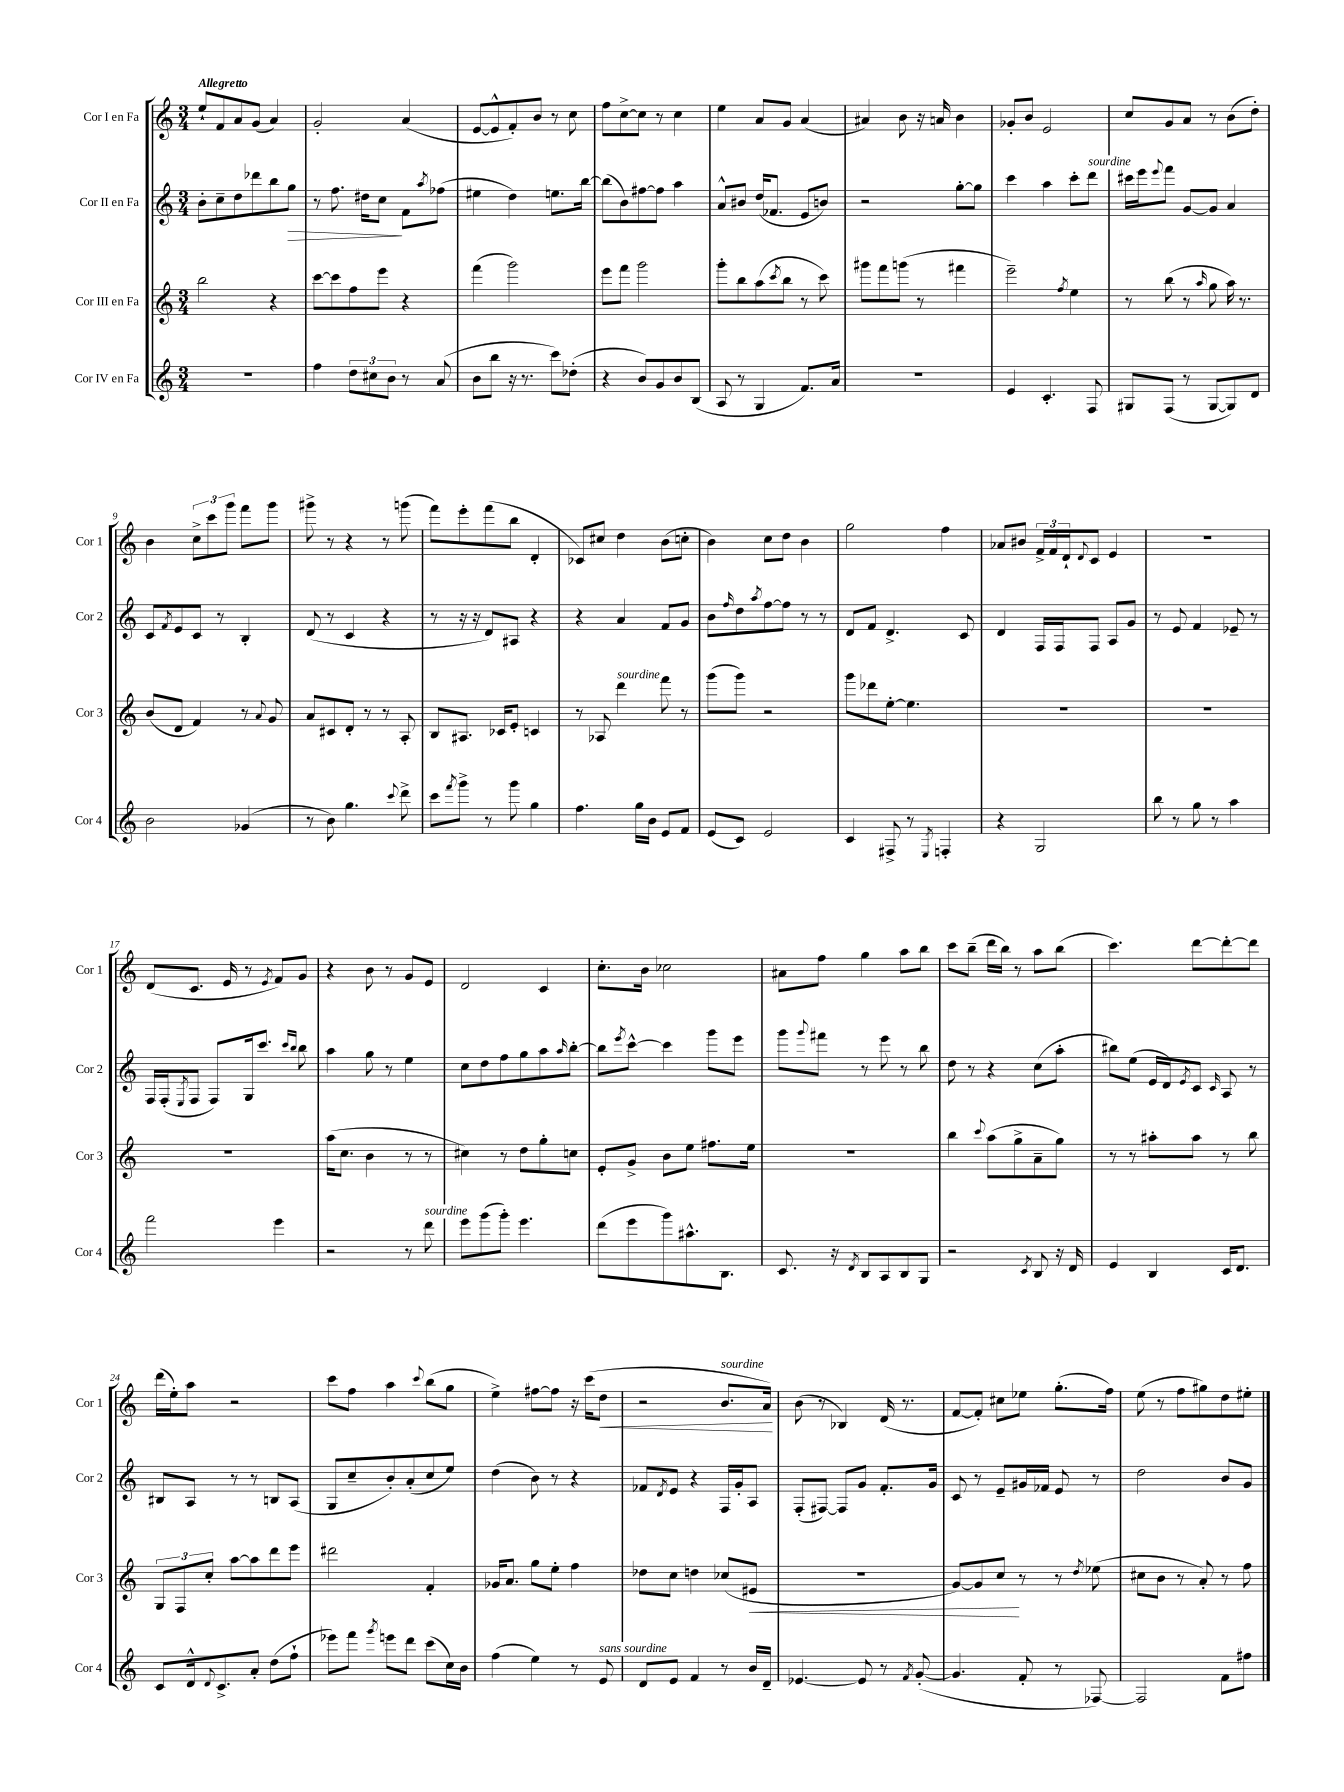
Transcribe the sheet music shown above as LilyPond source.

<<
\new StaffGroup <<
\new Staff = "s0" \with { instrumentName = "Cor I en Fa" shortInstrumentName = "Cor 1" } {
    \clef treble \key c \major \numericTimeSignature \time 3/4 \tempo "Allegretto"
    e''8-! f'8 a'8 g'8( a'4) |
    g'2-. a'4( |
    e'8~ e'8-^ f'8-.) b'8 r8 c''8 |
    f''8 c''8~-> c''8 r8 c''4 |
    e''4 a'8 g'8 a'4( |
    ais'4) b'8 r16 a'16 b'4 |
    ges'8-. b'8 e'2 |
    c''8 g'8 a'8 r8 b'8( d''8-.) |
    b'4 \tuplet 3/2 { c''8-> c'''8 g'''8 } f'''8 g'''8 |
    gis'''8-> r8 r4 r8 g'''8( |
    f'''8) e'''8-. f'''8( b''8 d'4-. |
    ces'8) cis''8 d''4 b'8( c''8-. |
    b'4) c''8 d''8 b'4 |
    g''2 f''4 |
    aes'8 bis'8 \tuplet 3/2 { f'16-> f'16 d'16-! } \appoggiatura { d'8 } c'8 e'4 |
    R2. |
    d'8( c'8. e'16 r8 \acciaccatura { e'8 } f'8) g'8 |
    r4 b'8 r8 g'8 e'8 |
    d'2 c'4 |
    c''8.-. b'16 ces''2 |
    ais'8 f''8 g''4 a''8 b''8 |
    c'''8 b''8--( d'''16 b''16) r8 a''8 b''8( |
    c'''4.) d'''8~ d'''8~-. d'''8 |
    d'''16( e''16-.) a''8 r2 |
    c'''8 f''8 a''4 \appoggiatura { c'''8 } b''8( g''8 |
    e''4->) fis''8~ fis''8 r16 c'''16( d''8\< |
    r2 b'8.^\markup { \italic "sourdine" } a'16\!) |
    b'8( r8 bes4) d'16( r8. |
    f'8~ f'8-.) cis''8 ees''8 g''8.-.( f''16) |
    e''8( r8 f''8 gis''8) d''8 eis''8-. \bar "|." |
}
\new Staff = "s1" \with { instrumentName = "Cor II en Fa" shortInstrumentName = "Cor 2" } {
    \clef treble \key c \major \numericTimeSignature \time 3/4
    b'8-. c''8-- d''8 des'''8 b''8 g''8\> |
    r8 f''8. dis''16 c''8\! f'8 \acciaccatura { a''8 } fes''8( |
    eis''4 d''4) e''8. b''16~ |
    b''8( b'8) fis''8~ fis''8 a''4 |
    a'8-^ bis'8 d''16( fes'8. e'8 b'8) |
    r2 g''8~-. g''8 |
    c'''4 a''4 c'''8-. d'''8^\markup { \italic "sourdine" } |
    cis'''16 e'''16 \appoggiatura { e'''8 } f'''8 g'8~ g'8 a'4 |
    c'8 \acciaccatura { f'8 } e'8 c'8 r8 b4-. |
    d'8( r8 c'4 r4 |
    r8 r16 r16 d'8) ais8 r4 |
    r4 a'4 f'8 g'8 |
    b'8 \grace { f''16 } d''8 \acciaccatura { a''8 } f''8~ f''8 r8 r8 |
    d'8 f'8 d'4.-> c'8 |
    d'4 f16 f16 f8 a8 g'8 |
    r8 e'8 f'4 ees'8-- r8 |
    f16 f16-.( \acciaccatura { e8 } f8 f8) g16 c'''8. \grace { c'''16 b''16 } b''8 |
    a''4 g''8 r8 e''4 |
    c''8 d''8 f''8 g''8 a''8 \grace { a''16 } b''8~-. |
    b''8 \acciaccatura { e'''8 } c'''8~-^ c'''4 g'''8 e'''8 |
    g'''8 \appoggiatura { g'''8 } fis'''8 r8 e'''8 r8 b''8 |
    d''8 r8 r4 c''8( a''8-. |
    bis''8) e''8( e'16 d'16) \acciaccatura { e'8 } c'8 \grace { c'16 } a8 r8 |
    bis8 a8 r8 r8 b8 a8( |
    g8 c''8-- b'8-.) a'8-.( c''8 e''8) |
    d''4( b'8) r8 r4 |
    fes'8 \acciaccatura { d'8 } e'8 r4 f16 g'16-. a8 |
    f8-.( fis8~) fis8 g'8 f'8.-. g'16 |
    c'8 r8 e'8-- gis'16 fes'16 e'8 r8 |
    d''2 b'8 g'8 \bar "|." |
}
\new Staff = "s2" \with { instrumentName = "Cor III en Fa" shortInstrumentName = "Cor 3" } {
    \clef treble \key c \major \numericTimeSignature \time 3/4
    b''2 r4 |
    c'''8~ c'''8 f''8 e'''8 r4 |
    f'''4( g'''2) |
    e'''8 f'''8 g'''2 |
    g'''8-. b''8 a''8( \acciaccatura { c'''8 } b''8 r8 c'''8) |
    gis'''8 f'''8 g'''8( r8 fis'''4 |
    e'''2--) \acciaccatura { f''8 } e''4 |
    r8 b''8( r8 \grace { a''16 } g''8 a''16) r8. |
    b'8( d'8 f'4) r8 \appoggiatura { a'8 } g'8 |
    a'8 cis'8 d'8-. r8 r8 a8-. |
    b8 ais8. ces'16 e'8-. c'4 |
    r8 aes8 d'''4^\markup { \italic "sourdine" } f'''8 r8 |
    g'''8( g'''8) r2 |
    g'''8 des'''8 e''8~-. e''4. |
    R2. |
    R2. |
    R2. |
    a''16( c''8. b'4 r8 r8 |
    cis''4) r8 d''8 g''8-. c''8 |
    e'8-. g'8-> b'8 e''8 fis''8. e''16 |
    R2. |
    b''4 \appoggiatura { c'''8 } a''8( g''8-> a'8-- g''8) |
    r8 r8 ais''8-. ais''8 r8 b''8 |
    \tuplet 3/2 { g8 f8 c''8-. } a''8~ a''8 d'''8 e'''8 |
    dis'''2 f'4-. |
    ges'16 a'8. g''8 e''8-. f''4 |
    des''8 c''8 d''4 ces''8( eis'8\< |
    R2. |
    g'8~) g'8 c''8\! r8 r8 \acciaccatura { d''8 } ees''8( |
    cis''8 b'8 r8 a'8-.) r8 f''8 \bar "|." |
}
\new Staff = "s3" \with { instrumentName = "Cor IV en Fa" shortInstrumentName = "Cor 4" } {
    \clef treble \key c \major \numericTimeSignature \time 3/4
    R2. |
    f''4 \tuplet 3/2 { d''8 cis''8 b'8 } r8 a'8( |
    b'8 b''8 r16 r8. c'''8) des''8-.( |
    r4 b'8) g'8 b'8 b8( |
    a8 r8 g4 f'8.) a'16 |
    R2. |
    e'4 c'4.-. f8 |
    gis8 f8( r8 gis8~ gis8) d'8 |
    b'2 ges'4( |
    r8 b'8) g''4. \appoggiatura { c'''8 } d'''8-> |
    c'''8 \acciaccatura { f'''8 } g'''8-> r8 g'''8 g''4 |
    f''4. g''16 b'16 e'8 f'8 |
    e'8( c'8) e'2 |
    c'4 fis8-> r8 \acciaccatura { e8 } f4-. |
    r4 g2 |
    b''8 r8 g''8 r8 a''4 |
    f'''2 e'''4 |
    r2 r8 d'''8^\markup { \italic "sourdine" } |
    e'''8 g'''8( g'''8-.) e'''4. |
    d'''8( e'''8 g'''8) ais''8.-^ b8. |
    c'8. r16 \acciaccatura { d'8 } b8 a8 b8 g8 |
    r2 \acciaccatura { c'8 } b8 r16 d'16 |
    e'4 b4 c'16 d'8. |
    c'8 d'16-^ \appoggiatura { d'8 } c'8.-> a'8-. d''8( f''8-! |
    ees'''8) f'''8 \acciaccatura { g'''8 } e'''8 d'''8 c'''8( c''16) b'16 |
    f''4( e''4) r8 e'8^\markup { \italic "sans sourdine" } |
    d'8 e'8 f'4 r8 b'16 d'16-- |
    ees'4.~ ees'8 r8 \acciaccatura { f'8 } g'8~-.( |
    g'4. f'8-. r8 fes8~) |
    fes2 f'8 fis''8 \bar "|." |
}
>>
>>
